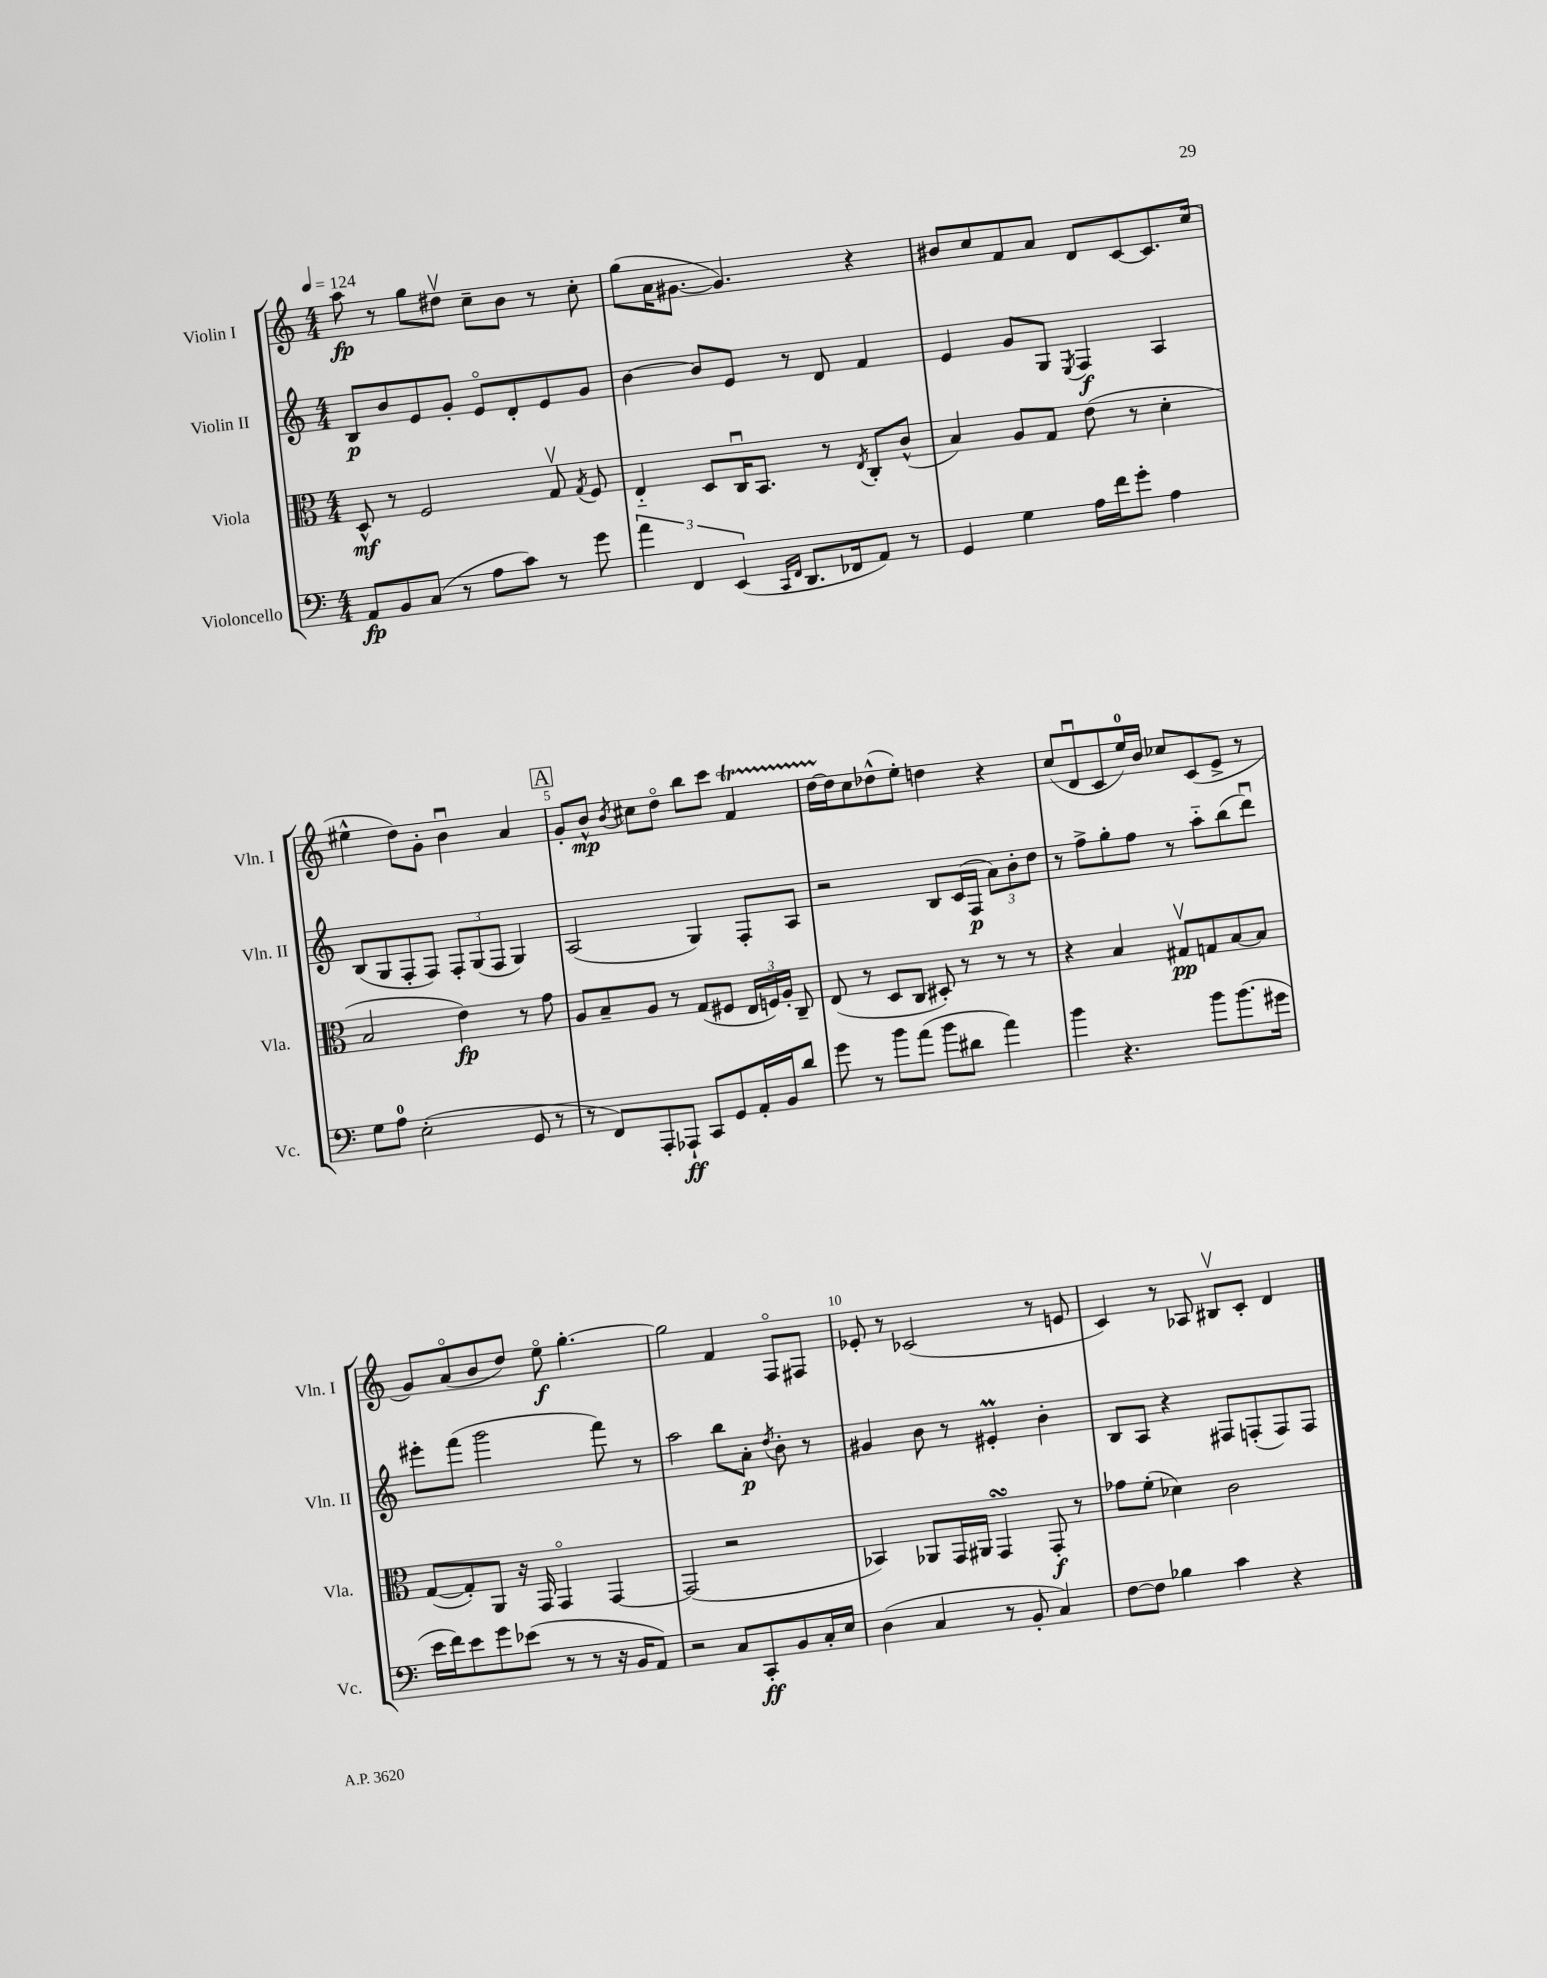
<<
\new StaffGroup <<
\new Staff = "s0" \with { instrumentName = "Violin I" shortInstrumentName = "Vln. I" } {
    \clef treble \key c \major \numericTimeSignature \time 4/4 \tempo 4 = 124
    \autoBeamOff a''8\fp r8 g''8[ dis''8]\upbow c''8[-- b'8] r8 c''8-. |
    g''8[( a'16 gis'8.]~ gis'4.) r4 |
    bis'8[ c''8 f'8 a'8] d'8[ c'8~ c'8. c''16]( |
    eis''4-^ d''8[) g'8]-. b'4\downbow a'4 |
    \mark \markup { \box "A" } g'8[-. b'8]-^\mp \acciaccatura { b'8 } cis''8[ d''8]\flageolet b''8[ c'''8] f'4\startTrillSpan |
    d''16[~ d''16\stopTrillSpan c''8 des''8-^( e''8]-.) d''4 r4 |
    c''8[( d'8\downbow c'8 e''16-0) b'16] ces''8[ c'8( e'8]-> r8 |
    g'8[) a'8\flageolet( b'8 d''8]) e''8\flageolet\f g''4.~-. |
    g''2 f'4 f8[\flageolet fis8] |
    ees'8-. r8 ces'2( r8 e'8 |
    c'4) r8 aes8 bis8[\upbow c'8]-. d'4 \bar "|." |
}
\new Staff = "s1" \with { instrumentName = "Violin II" shortInstrumentName = "Vln. II" } {
    \clef treble \key c \major \numericTimeSignature \time 4/4
    \autoBeamOff b8[\p b'8 e'8 g'8]-. e'8[\flageolet d'8-. e'8 g'8] |
    b'4~ b'8[ e'8] r8 d'8 f'4 |
    e'4 g'8[ g8] \acciaccatura { e8 } f4\f a4 |
    b8[( g8 f8-. f8]) \tuplet 3/2 { f8[-. g8( f8] } g4) |
    \mark \markup { \box "A" } a2( g4) f8[-. a8] |
    r2 b8[ c'16( f16]\p \tuplet 3/2 { a'8[) b'8-. d''8] } |
    r8 f''8[-> g''8-. f''8] r8 a''8[-_ b''8( d'''8]\downbow) |
    eis'''8[-. f'''8]( g'''2 f'''8) r8 |
    a''2 b''8[ a'8]-.\p \acciaccatura { d''8 } b'8-. r8 |
    gis'4 b'8 r8 eis'4-.\prall b'4-. |
    b8[ a8] r4 fis8[ f8-.( f8) f8] \bar "|." |
}
\new Staff = "s2" \with { instrumentName = "Viola" shortInstrumentName = "Vla." } {
    \clef alto \key c \major \numericTimeSignature \time 4/4
    \autoBeamOff d8-^\mf r8 f2 g8\upbow \acciaccatura { g8 } f8 |
    e4-_ d8[ c16\downbow b,8.] r8 \acciaccatura { e8 } c8[-. c'8]-^( |
    b4) a8[ g8] e'8( r8 d'4-. |
    b2 e'4\fp) r8 g'8 |
    \mark \markup { \box "A" } a8[ b8-- a8] r8 g8[( fis8] \tuplet 3/2 { e16[ f16) a16]-. } c8-- |
    e8( r8 d8[ c8] dis8-.) r8 r8 r8 |
    r4 b4 gis8[\upbow\pp g8 b8~ b8] |
    g8[~( g8-.) a,8] r16 g,16 g,4\flageolet g,4~ |
    g,2( r2 |
    bes,4) aes,8[ g,16 ais,16] g,4\turn g,8-.\f r8 |
    ges'8[ f'8]-.( des'4) c'2 \bar "|." |
}
\new Staff = "s3" \with { instrumentName = "Violoncello" shortInstrumentName = "Vc." } {
    \clef bass \key c \major \numericTimeSignature \time 4/4
    \autoBeamOff a,8[\fp b,8 c8]( r8 a8[ c'8]) r8 g'8 |
    \tuplet 3/2 { a'4 f,4 e,4( } \grace { c,16[ f,16] } d,8.[ fes,16 a,8]) r8 |
    g,4 g4 a16[ f'16 g'8]-. a4 |
    g8[ a8]-0 e2-.( g,8 r8 |
    \mark \markup { \box "A" } r8 f,8[) a,,8-. aes,,8]-!\ff c,8[ g,8 a,16-. b,16 d'8] |
    g'8 r8 b'8[ a'8]( b'8[ dis'8] a'4) |
    b'4 r4. b'8[ b'8.( gis'16] |
    e'16[ f'16) e'8 g'8 ees'8]( r8 r8 r16 b,16[ a,8]) |
    r2 c8[ c,8-.\ff b,8 c16-. e16] |
    d4( c4 r8 b,8-. c4) |
    f8[~ f8] bes4 c'4 r4 \bar "|." |
}
>>
>>
\layout { \context { \Score \override BarNumber.break-visibility = ##(#f #t #t) barNumberVisibility = #(every-nth-bar-number-visible 5) } }
